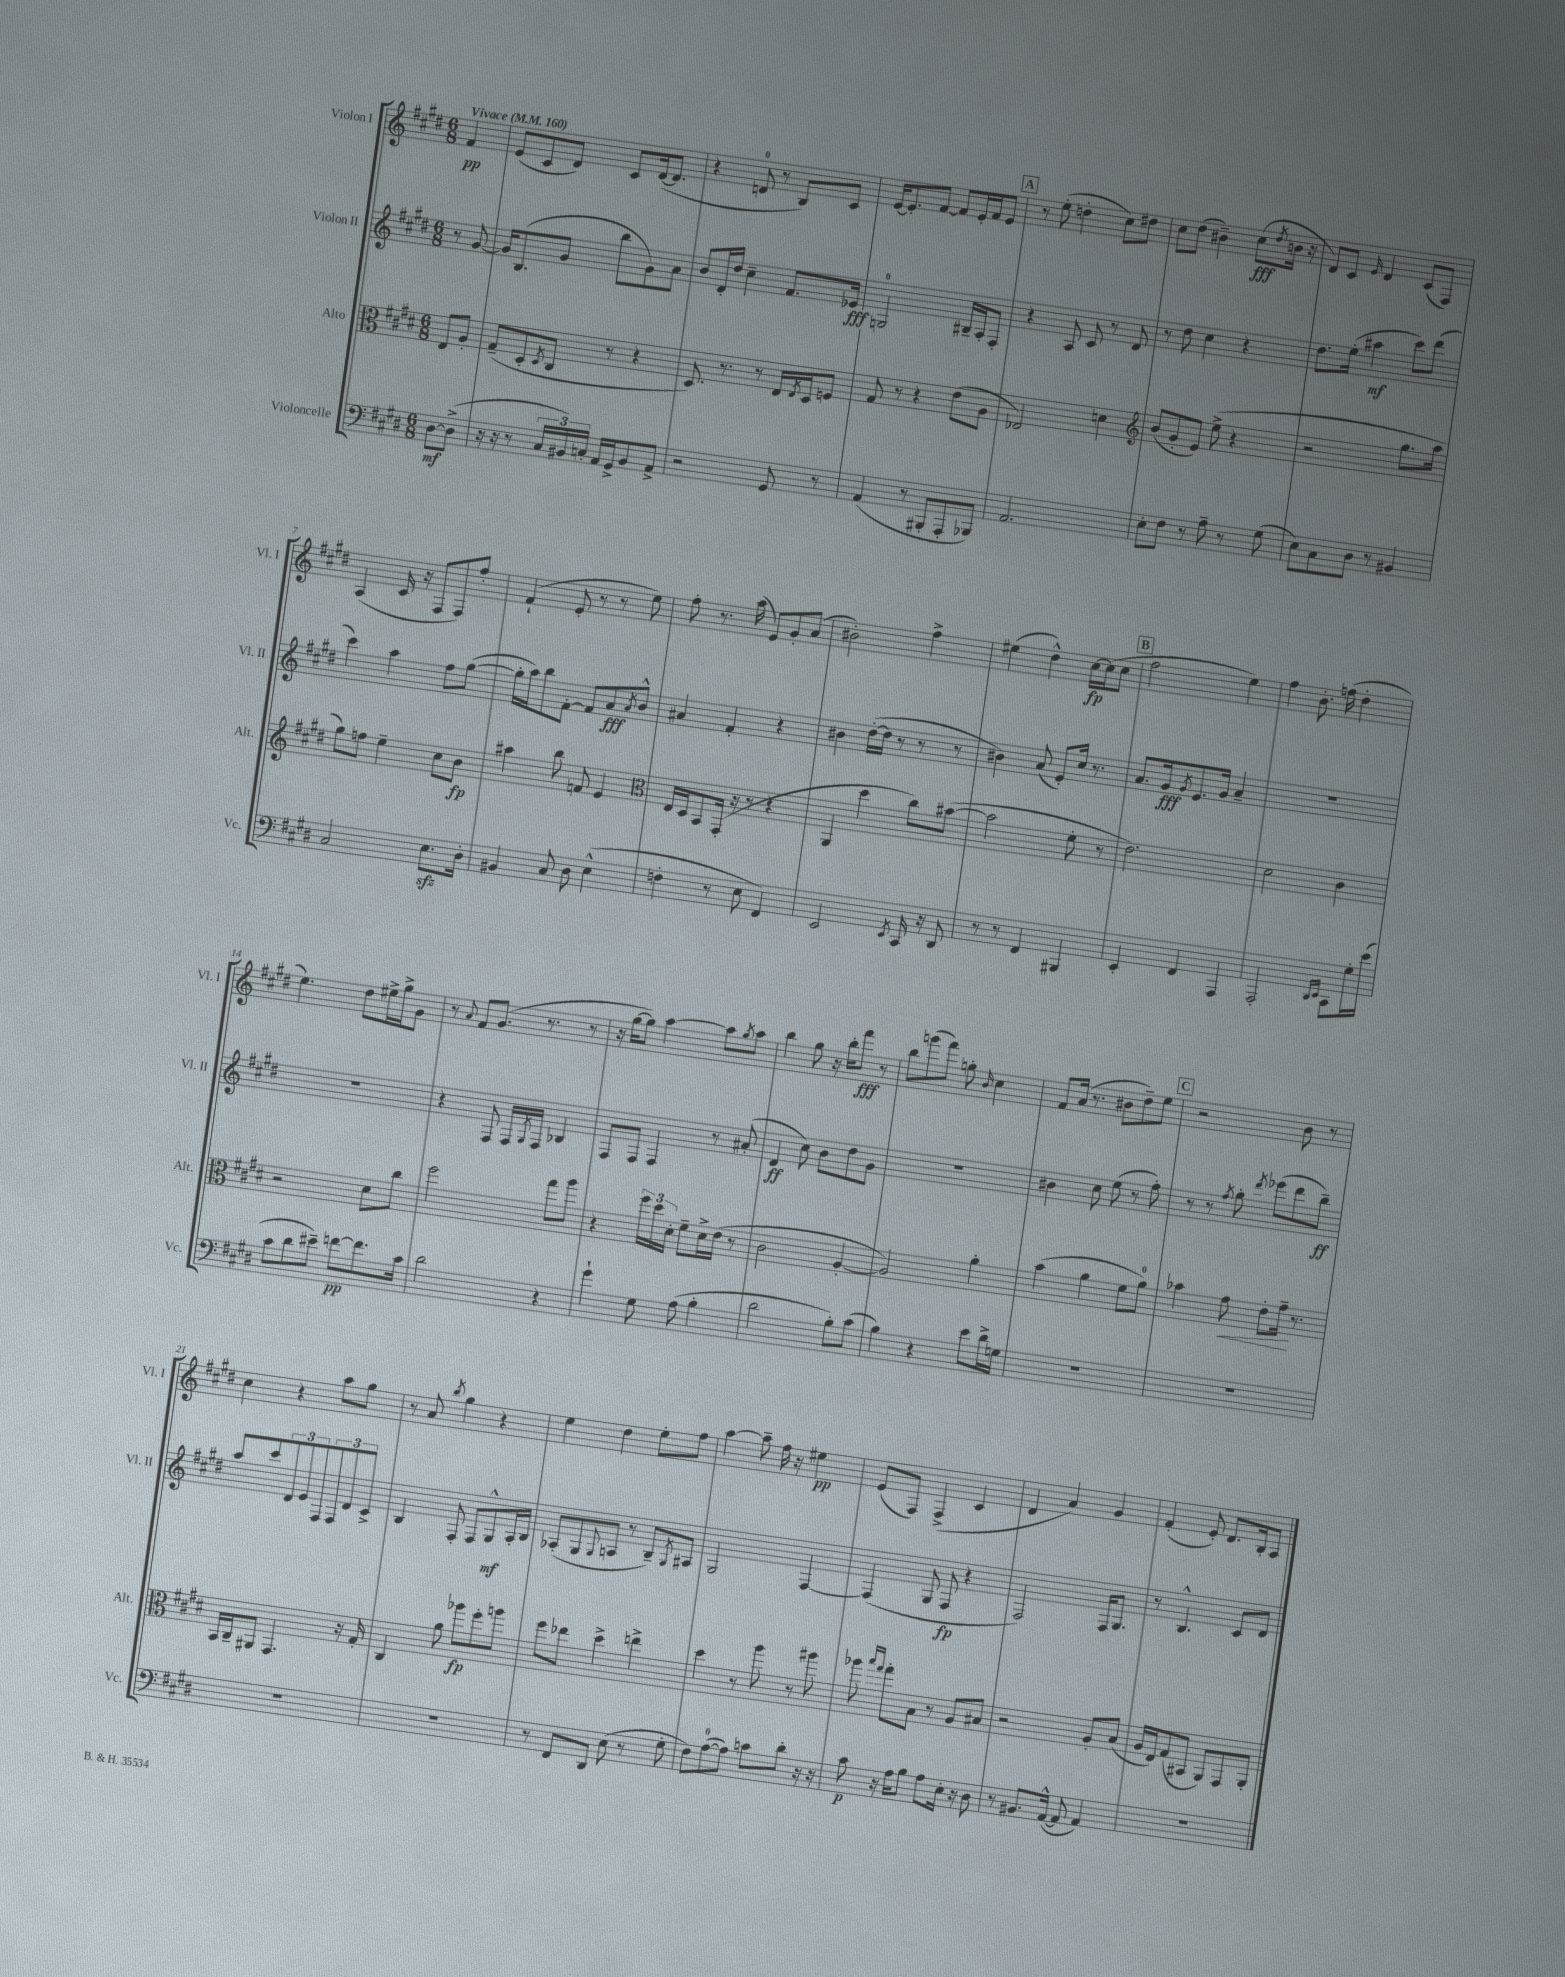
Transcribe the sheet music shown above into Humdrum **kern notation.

**kern	**dynam	**kern	**dynam	**kern	**dynam	**kern	**dynam
*part4	*part4	*part3	*part3	*part2	*part2	*part1	*part1
*staff4	*staff4	*staff3	*staff3	*staff2	*staff2	*staff1	*staff1
*I"Violoncelle	*	*I"Alto	*	*I"Violon II	*	*I"Violon I	*
*I'Vc.	*	*I'Alt.	*	*I'Vl. II	*	*I'Vl. I	*
*clefF4	*	*clefC3	*	*clefG2	*	*clefG2	*
*k[f#c#g#d#]	*	*k[f#c#g#d#]	*	*k[f#c#g#d#]	*	*k[f#c#g#d#]	*
*M6/8	*	*M6/8	*	*M6/8	*	*M6/8	*
*MM160	*	*MM160	*	*MM160	*	*MM160	*
=	=	=	=	=	=	=	=
!	!	!	!	!	!	!LO:TX:a:B:t=Vivace	!
[8D#\L	mf	8E/L	.	8r	.	4f#/	pp
(8D#^\J]	.	8A'/J	.	[8g#/	.	.	.
=1	=1	=1	=1	=1	=1	=1	=1
16r	.	(8G#~/L	.	16g#/KL]	.	(8e/L	.
16r	.	.	.	(8.B/	.	.	.
8r	.	8D#'/	.	.	.	8c#/	.
.	.	8qD#/	.	.	.	.	.
24C#/LL	.	8C#/J	.	8g#/J	.	8d#/J)	.
24BB#X/)	.	.	.	.	.	.	.
24Cn'/JJ	.	.	.	.	.	.	.
16AA/LL	.	8r	.	8bb\L	.	8c#/L	.
16GG#^/J	.	.	.	.	.	.	.
8BB#/	.	4r	.	8g#\)	.	([16d#/k	.
.	.	.	.	.	.	8.d#/J]	.
8AA^/J	.	.	.	8a\J	.	.	.
=2	=2	=2	=2	=2	=2	=2	=2
2r	.	8.D#/)	.	8b/L	.	4r	.
.	.	.	.	16d#'/L	.	.	.
.	.	8.r	.	16dd#/JJ	.	.	.
.	.	.	.	4cc#~\	.	8dn/	.
.	.	8r	.	.	.	8r	.
8GG#/	.	16E/LL	.	8.f#/L	.	8B/L)	.
.	.	8qE/	.	.	.	.	.
.	.	16D#/J	.	.	.	.	.
8r	.	8Fn/J	.	.	.	8c#/J	.
.	.	.	.	16e-X/Jk	fff	.	.
=3	=3	=3	=3	=3	=3	=3	=3
(4AA/	.	8G#/	.	2Gn/	.	[16e/KL	.
.	.	.	.	.	.	8.e'/]	.
.	.	8r	.	.	.	.	.
8r	.	4r	.	.	.	[8f#/J	.
8BBB#X'/L	.	.	.	.	.	8f#/L]	.
8AAA'/	.	(8e\L	.	16B#X~/LL	.	16e'/L	.
.	.	.	.	16A'/J	.	16f#/J	.
8BBB-X/J)	.	8A\J	.	8F#'/J	.	8e/J	.
!!LO:REH:place=s1:t=A
=4	=4	=4	=4	=4	=4	=4	=4
2.AA/	.	2E-X/)	.	4r	.	8r	.
.	.	.	.	.	.	(8ee'\	.
.	.	.	.	8A/	.	4ddn'\	.
.	.	.	.	8c#/	.	.	.
.	.	4dn\	.	8r	.	8cc#\L)	.
.	.	.	.	8d#/	.	8dd#X\J	.
=5	=5	=5	=5	=5	=5	=5	=5
*	*	*clefG2	*	*	*	*	*
8E'\L	.	(8b/L	.	8r	.	8cc#\L	.
8F#\J	.	8g#'/	.	8dd#\	.	(8dd#\J	.
8r	.	8e/J)	.	4cc#\	.	4b#X~\)	.
8A~\	.	(8ee^\	.	.	.	.	.
8r	.	4r	.	4r	.	(8cc#\L	fff
.	.	.	.	.	.	8qdd#/	.
(8G#\	.	.	.	.	.	16bn\Jk	.
.	.	.	.	.	.	16r	.
=6	=6	=6	=6	=6	=6	=6	=6
8E\L)	.	2r	.	8.dd#\L	.	8d#/L)	.
8C#\	.	.	.	.	.	8c#/J	.
.	.	.	.	(16ee'\Jk	.	.	.
.	.	.	.	.	.	16qqe/	.
8D#\J	.	.	.	4aa#X\	mf	4d#/	.
8r	.	.	.	.	.	.	.
4BB#X/	.	8.gg#\L	.	8ccc#\L)	.	(8c#/L	.
.	.	.	.	(8ddd#\J	.	8F#/J)	.
.	.	16aa\Jk	.	.	.	.	.
!!LO:LB:g=z
=7	=7	=7	=7	=7	=7	=7	=7
2C#/	.	8gg#\L)	.	4ccc#\)	.	(4A/	.
.	.	8ffn\J	.	.	.	.	.
.	.	4ee~\	.	4aa\	.	16c#/	.
.	.	.	.	.	.	16r	.
.	.	.	.	.	.	8F#/L	.
8.Ezz\L	.	8cc#\L	.	8ff#\L	.	8F#/)	.
.	.	8b\J	fp	([8gg#\J	.	8ff#'/J	.
16D#'\Jk	.	.	.	.	.	.	.
=8	=8	=8	=8	=8	=8	=8	=8
4BB#X/	.	4aa#X\	.	16gg#'\LL]	.	(4f#`/	.
.	.	.	.	16aa\J)	.	.	.
.	.	.	.	8bb\	.	.	.
8C#/	.	8bb\	.	[8f#'\J	.	8e'/	.
8D#\	.	8fn/	.	8f#/L]	.	8r	.
(4E^^\	.	4e/	.	8a/	fff	8r	.
.	.	.	.	8qa/	.	.	.
.	.	.	.	8b^^/J	.	8ee\)	.
=9	=9	=9	=9	=9	=9	=9	=9
*	*	*clefC3	*	*	*	*	*
4Fn'\	.	16E/LL	.	4a#X/	.	8ff#'\	.
.	.	16D#/J	.	.	.	.	.
.	.	8BB/	.	.	.	8.r	.
8r	.	(16GG#'/Jk	.	4f#'/	.	.	.
.	.	16r	.	.	.	(16aa\	.
8E\	.	8r	.	.	.	8e/L)	.
4FF#/)	.	4r	.	4r	.	8g#'/	.
.	.	.	.	.	.	(8a/J	.
=10	=10	=10	=10	=10	=10	=10	=10
2EE/	.	4AA/	.	4b#X\	.	2b#X'\)	.
.	.	4dd#\	.	([16dd#'\LL	.	.	.
.	.	.	.	16dd#\JJ]	.	.	.
.	.	.	.	8r	.	.	.
8qEE/	.	.	.	.	.	.	.
16CC#/	.	8cc#\L)	.	8r	.	4ff#^\	.
16r	.	.	.	.	.	.	.
8DD#/	.	([8b#X\J	.	8r	.	.	.
=11	=11	=11	=11	=11	=11	=11	=11
8r	.	2b#\]	.	4b#X\)	.	(4ee#X\	.
8r	.	.	.	.	.	.	.
4FF#/	.	.	.	(8a/	.	4dd#^^\)	.
.	.	.	.	8e'/L)	.	.	.
4BBB#X/	.	8f#'\	.	16cc#/Jk	.	[16cc#\LL	fp
.	.	.	.	8.r	.	(16cc#\J]	.
.	.	8r	.	.	.	8cc#\J	.
!!LO:REH:place=s1:t=B
=12	=12	=12	=12	=12	=12	=12	=12
4EE'/	.	2.e\)	.	8.a/L	.	2ff#\	.
.	.	.	.	16g#/k	fff	.	.
.	.	.	.	8qg#/	.	.	.
4FF#/	.	.	.	8.e/	.	.	.
.	.	.	.	16g#/Jk	.	.	.
4AAA/	.	.	.	4a~/	.	4ee\)	.
=13	=13	=13	=13	=13	=13	=13	=13
2AAA'/	.	2d#\	.	2.r	.	4ff#\	.
.	.	.	.	.	.	8.b'\	.
.	.	.	.	.	.	(16ffn\	.
16qqDD#/LL	.	.	.	.	.	.	.
16qqEE/JJ	.	.	.	.	.	.	.
8CC#\L	.	4c#\	.	.	.	4dd#'\	.
16G#'\L	.	.	.	.	.	.	.
(16e\JJ	.	.	.	.	.	.	.
!!LO:LB:g=z
=14	=14	=14	=14	=14	=14	=14	=14
8c#\L	.	2r	.	2.r	.	4.ee\)	.
8d#\	.	.	.	.	.	.	.
8e#X~\J)	.	.	.	.	.	.	.
[8fn\L	pp	.	.	.	.	8dd#\L	.
8.f\]	.	8d#\L	.	.	.	16ee#X^\L	.
.	.	.	.	.	.	16gg#^\J	.
.	.	8cc#\J	.	.	.	8g#\J	.
16c#\Jk	.	.	.	.	.	.	.
=15	=15	=15	=15	=15	=15	=15	=15
2d#\	.	2ff#\	.	4r	.	8r	.
.	.	.	.	.	.	8qqa/	.
.	.	.	.	.	.	8f#/L	.
.	.	.	.	8F#/	.	(8.g#/J	.
.	.	.	.	16F#/LL	.	.	.
.	.	.	.	8qG#/	.	.	.
.	.	.	.	16F#/JJ	.	8.r	.
4r	.	8gg#\L	.	4B-X/	.	.	.
.	.	8aa\J	.	.	.	8r	.
=16	=16	=16	=16	=16	=16	=16	=16
4g#`\	.	4r	.	8F#/L	.	16r	.
.	.	.	.	.	.	[16gg#\KL	.
.	.	.	.	8F#/J	.	8gg#\J])	.
8G#\	.	24ff#\LL	.	4F#/	.	[4aa\	.
.	.	24dd#\	.	.	.	.	.
.	.	24d#'\JJ	.	.	.	.	.
(8A\	.	8f#~\L	.	.	.	.	.
4B'\	.	16d#^\L	.	8r	.	8aa\L]	.
.	.	(16e\JJ	.	.	.	.	.
.	.	.	.	.	.	8qgg#/	.
.	.	8r	.	(8a#X'/	.	8aa\J	.
=17	=17	=17	=17	=17	=17	=17	=17
2d#\	.	2c#\	.	4d#/	ff	4bb\	.
.	.	.	.	8cc#\)	.	8gg#\	.
.	.	.	.	8b\L	.	16r	.
.	.	.	.	.	.	16bb'\KL	.
8B'\L)	.	[4A'/	.	8dd#\	.	8fff#\J	fff
(8c#\J	.	.	.	8g#\J	.	8r	.
=18	=18	=18	=18	=18	=18	=18	=18
4B\)	.	2A/])	.	2.r	.	8bb\L	.
.	.	.	.	.	.	(8gggn\	.
4r	.	.	.	.	.	8fff#\J)	.
.	.	.	.	.	.	8ggn'\	.
.	.	.	.	.	.	16qqb/	.
8e\L	.	4a'\	.	.	.	4cc#\	.
16d#^\L	.	.	.	.	.	.	.
16Gn\JJ	.	.	.	.	.	.	.
=19	=19	=19	=19	=19	=19	=19	=19
2.r	.	(4b\	.	4b#X\	.	8f#/L	.
.	.	.	.	.	.	(16a/Jk	.
.	.	.	.	.	.	8.r	.
.	.	4a\	.	8cc#\	.	.	.
.	.	.	.	(8ee\	.	8b#X\L	.
.	.	8f#\L	.	8r	.	8dd#~\)	.
.	.	8a\J)	.	8ff#'\)	.	8ee\J	.
!!LO:REH:place=s1:t=C
=20	=20	=20	=20	=20	=20	=20	=20
2.r	.	4b-X\	.	8r	.	2r	.
.	.	.	.	8r	.	.	.
.	.	.	.	8qff#/	.	.	.
!	!	!	!LO:HP:b	!	!	!	!
.	.	8g#\	<	8gg#'\	.	.	.
.	.	.	.	8qddd#/	.	.	.
.	.	8e'\L	.	(8eee-X\L	.	.	.
.	.	16g#~\Jk	.	8ddd#\	.	8b\	.
.	.	8.r	[	.	.	.	.
.	.	.	.	8bb~\J)	ff	8r	.
!!LO:LB:g=z
=21	=21	=21	=21	=21	=21	=21	=21
2.r	.	16BB/LL	.	8aa/L	.	4cc#\	.
.	.	16C#~/J	.	.	.	.	.
.	.	8AA#X/J	.	8ccc#/	.	.	.
.	.	4.GG#/	.	12d#/	.	4r	.
.	.	.	.	12e/	.	.	.
.	.	.	.	12F#/	.	.	.
.	.	.	.	12F#/	.	8aa\L	.
.	.	.	.	12d#/	.	.	.
.	.	16r	.	.	.	8gg#\J	.
.	.	.	.	12c#^/J	.	.	.
.	.	16G#'/	.	.	.	.	.
=22	=22	=22	=22	=22	=22	=22	=22
2.r	.	4C#/	.	4B/	.	8r	.
.	.	.	.	.	.	8a/	.
.	.	.	.	.	.	8qbb/	.
.	.	8a\	.	8F#'/	.	4gg#\	.
.	.	8aa-X\L	fp	8F#/L	.	.	.
.	.	8ff#'\	.	8G#^^/	mf	4r	.
.	.	8aan\J	.	16A'/L	.	.	.
.	.	.	.	16B/JJ	.	.	.
=23	=23	=23	=23	=23	=23	=23	=23
8r	.	8ff#\L	.	(8A-X'/L	.	4ee\	.
8FF#/L	.	8ee-X\J	.	8G#/	.	.	.
.	.	.	.	8qqG#/	.	.	.
8DD#/J	.	4dd#^\	.	8An/J	.	4dd#\	.
(8E\	.	.	.	8r	.	.	.
8r	.	4een^\	.	8B~/L)	.	8ee'\L	.
.	.	.	.	8qG#/	.	.	.
8G#'\	.	.	.	8A#X/J	.	8ff#\J	.
=24	=24	=24	=24	=24	=24	=24	=24
8F#\L)	.	4dd#\	.	2G#/	.	[4aa\	.
([8A\	.	.	.	.	.	.	.
8A\J])	.	8r	.	.	.	8aa~\]	.
8cn\L	.	8aa\	.	.	.	16ff#\	.
.	.	.	.	.	.	16r	.
8d#'\J	.	8r	.	[4F#/	.	4ee#X\	pp
16r	.	8aa#X\	.	.	.	.	.
16r	.	.	.	.	.	.	.
=25	=25	=25	=25	=25	=25	=25	=25
8c#\	p	8aa-X\	.	(4F#/]	.	(8e/L	.
.	.	16qqbb/LL	.	.	.	.	.
.	.	16qqgg#/JJ	.	.	.	.	.
16r	.	8gg#'\L	.	.	.	8F#/J)	.
16A\KL	.	.	.	.	.	.	.
8B\J	.	8B\J	.	8G#/	.	(4F#^/	.
8A\L	.	8r	.	8F#/	fp	.	.
16E'\Jk	.	8A/L	.	4r	.	4c#/	.
16r	.	.	.	.	.	.	.
8D#\	.	8B#X/J	.	.	.	.	.
=26	=26	=26	=26	=26	=26	=26	=26
8r	.	2r	.	2F#/)	.	4d#/	.
8.BB#X/L	.	.	.	.	.	.	.
.	.	.	.	.	.	4a/)	.
([16AA^^/Jk	.	.	.	.	.	.	.
8AA/]	.	.	.	.	.	.	.
4AA/)	.	8A'/L	.	16F#/KL	.	4g#/	.
.	.	.	.	8.G#/J	.	.	.
.	.	(8B/J	.	.	.	.	.
=27	=27	=27	=27	=27	=27	=27	=27
2.r	.	16A/LL	.	8r	.	(4f#'/	.
.	.	16E/J)	.	.	.	.	.
.	.	(8G#/	.	4.B^^/	.	.	.
.	.	8BB#X/J	.	.	.	8e'/)	.
.	.	8AA/L)	.	.	.	8.d#/L	.
.	.	8GG#/	.	8c#/L	.	.	.
.	.	.	.	.	.	16B'/k	.
.	.	8AA'/J	.	8d#/J	.	8A/J	.
==	==	==	==	==	==	==	==
*-	*-	*-	*-	*-	*-	*-	*-
